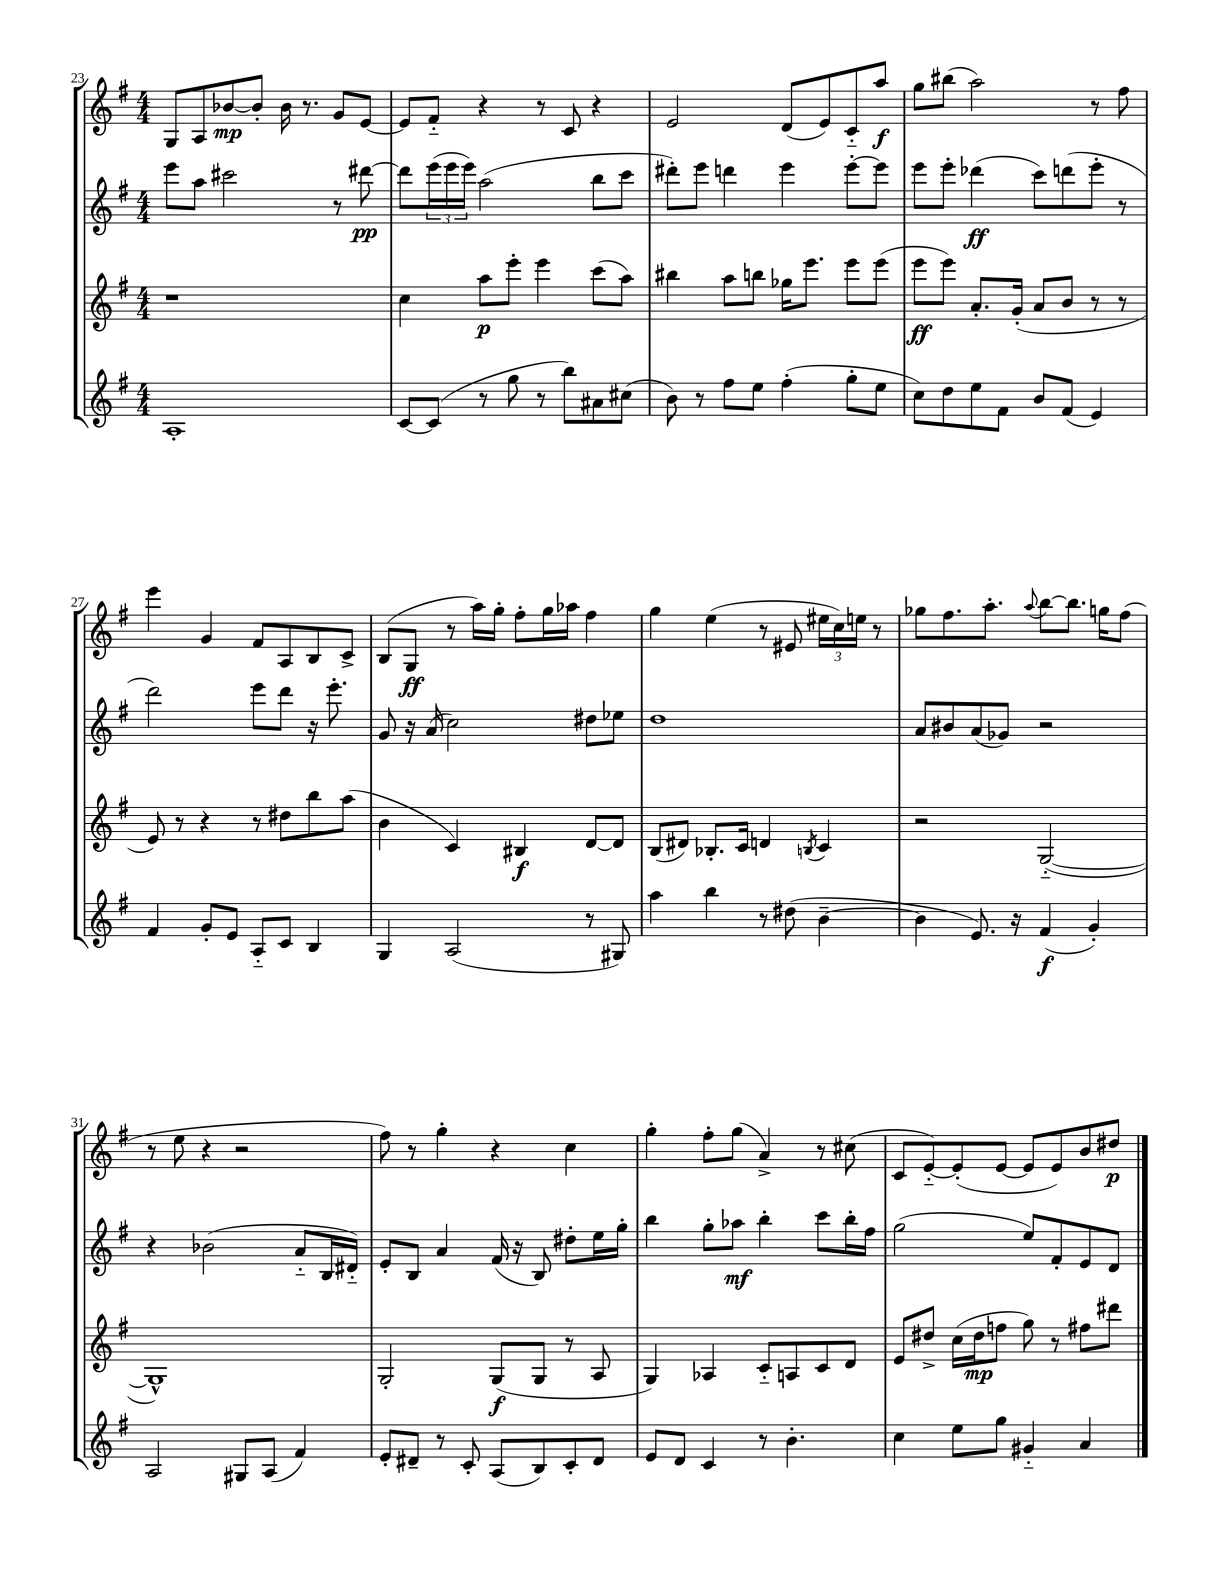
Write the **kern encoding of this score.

**kern	**kern	**kern	**kern
*staff4	*staff3	*staff2	*staff1
*clefG2	*clefG2	*clefG2	*clefG2
*k[f#]	*k[f#]	*k[f#]	*k[f#]
*M4/4	*M4/4	*M4/4	*M4/4
1A'	1r	8eee\L	8G/L
.	.	8aa\J	8A/
.	.	2ccc#\	[8b-/
.	.	.	8b-'/]J
.	.	.	16b-\
.	.	.	8.r
.	.	8r	8g/L
.	.	[8ddd#\	[8e/J
=	=	=	=
[8c/L	4cc\	8ddd#\]L	8e/]L
(8c/]J	.	(24eee\L	8f#'~/J
.	.	24eee\	.
.	.	24eee\JJ)	.
8r	8aa\L	(2aa\	4r
8gg\	8eee'\J	.	.
8r	4eee\	.	8r
8bb\L)	.	.	8c/
8a#\	(8ccc\L	8bb\L	4r
(8cc#\J	8aa\J)	8ccc\J	.
=	=	=	=
8b\)	4bb#\	8ddd#'\L)	2e/
8r	.	8eee\J	.
8ff#\L	8aa\L	4ddd\	.
8ee\J	8bb\J	.	.
(4ff#'\	16gg-\LK	4eee\	(8d/L
.	8.eee\J	.	.
.	.	.	8e/)
8gg'\L	8eee\L	[8eee'\L	8c'~/
8ee\J	(8eee\J	8eee\]J	8aa/J
=	=	=	=
8cc\L)	8eee\L	8eee\L	8gg\L
8dd\	8eee\J)	8eee'\J	(8bb#\J
8ee\	8.a'/L	(4ddd-\	2aa\)
8f#\J	.	.	.
.	(16g'/Jk	.	.
8b/L	8a/L	8ccc\L)	.
(8f#/J	8b/J	(8ddd\	.
4e/)	8r	8eee'\J	8r
.	8r	8r	8ff#\
=	=	=	=
4f#/	8e/)	2ddd\)	4eee\
.	8r	.	.
8g'/L	4r	.	4g/
8e/J	.	.	.
8A'~/L	8r	8eee\L	8f#/L
8c/J	8dd#\L	8ddd\J	8A/
4B/	8bb\	16r	8B/
.	.	8.eee'\	.
.	(8aa\J	.	8c^/J
=	=	=	=
4G/	4b\	8g/	(8B/L
.	.	16r	8G/J
.	.	(16a/	.
(2A/	4c/)	2cc\)	8r
.	.	.	16aa\LL)
.	.	.	16gg'\JJ
.	4B#/	.	8ff#'\L
.	.	.	16gg\L
.	.	.	16aa-\JJ
8r	[8d/L	8dd#\L	4ff#\
8G#/)	8d/]J	8ee-\J	.
=	=	=	=
4aa\	(8B/L	1dd	4gg\
.	8d#/J)	.	.
4bb\	8.B-'/L	.	(4ee\
.	16c/Jk	.	.
8r	4d/	.	8r
(8dd#\	.	.	8e#/
.	8qB/	.	.
[4b~\	4c/	.	24ee#\LL
.	.	.	24cc\)
.	.	.	24ee\JJ
.	.	.	8r
=	=	=	=
4b\]	2r	8a/L	8gg-\L
.	.	8b#/	8.ff#\
8.e/)	.	(8a/	.
.	.	.	8.aa'\J
.	.	8g-/J)	.
16r	.	.	.
.	.	.	8qqaa/
(4f#/	([2G'~/	2r	[8bb\L
.	.	.	8.bb\]J
4g'/)	.	.	.
.	.	.	16gg\LK
.	.	.	(8ff#\J
=	=	=	=
2A/	1G^^])	4r	8r
.	.	.	8ee\
.	.	(2b-\	4r
8G#/L	.	.	2r
(8A/J	.	.	.
4f#/)	.	8a'~/L	.
.	.	16B/L	.
.	.	16d#'~/JJ)	.
=	=	=	=
8e'/L	2G'/	8e'/L	8ff#\)
8d#~/J	.	8B/J	8r
8r	.	4a/	4gg'\
8c'/	.	.	.
(8A/L	(8G/L	(16f#/	4r
.	.	16r	.
8B/)	8G/J	8B/)	.
8c'/	8r	8dd#'\L	4cc\
8d#/J	8A/	16ee\L	.
.	.	16gg'\JJ	.
=	=	=	=
8e/L	4G/)	4bb\	4gg'\
8d/J	.	.	.
4c/	4A-/	8gg'\L	8ff#'\L
.	.	8aa-\J	(8gg\J
8r	8c'~/L	4bb'\	4a^/)
4.b'\	8A/	.	.
.	8c/	8ccc\L	8r
.	8d/J	16bb'\L	(8cc#\
.	.	16ff#\JJ	.
=	=	=	=
4cc\	8e/L	(2gg\	8c/L
.	8dd#^/J	.	[8e'~/)
8ee\L	(16cc\LL	.	(8e'/]
.	16dd#\J	.	.
8gg\J	8ff\J	.	[8e/J
4g#'~/	8gg\)	8ee/L)	8e/]L
.	8r	8f#'/	8e/)
4a/	8ff#\L	8e/	8b/
.	8ddd#\J	8d/J	8dd#/J
==	==	==	==
*-	*-	*-	*-
